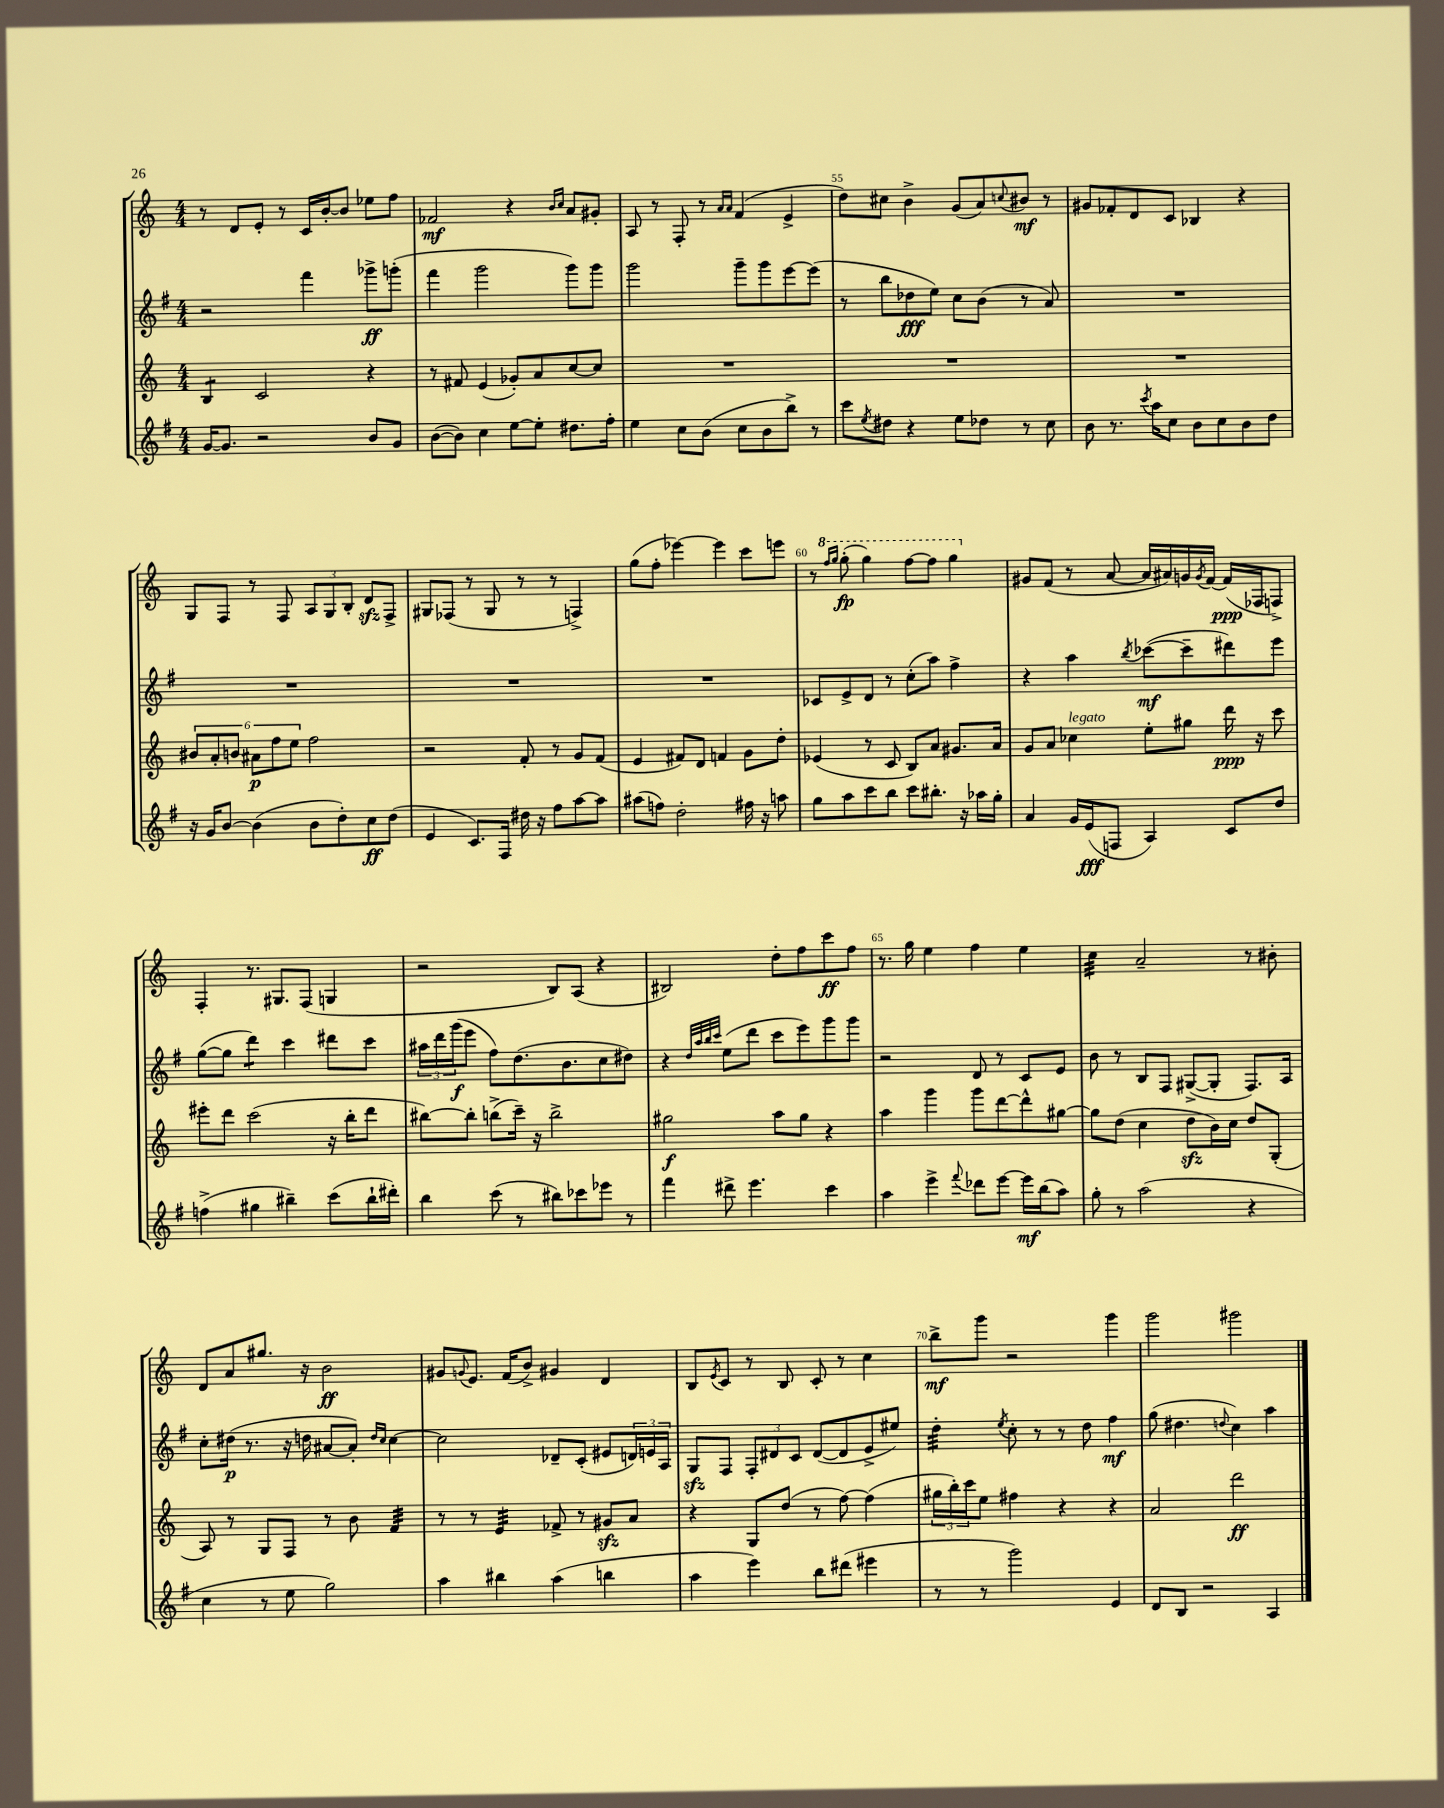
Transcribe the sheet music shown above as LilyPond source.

<<
\new StaffGroup <<
\new Staff = "s0" {
    \clef treble \key c \major \numericTimeSignature \time 4/4
    r8 d'8 e'8-. r8 c'16 b'16~-. b'8 ees''8 f''8 |
    fes'2\mf r4 \grace { b'16 c''16 } a'8 gis'8-. |
    a8 r8 f8-. r8 \grace { a'16 a'16 } f'4( e'4-> |
    d''8) cis''8 b'4-> g'8( a'8) \appoggiatura { c''8 } bis'8\mf r8 |
    gis'8 fes'8-. d'8 c'8 bes4 r4 |
    g8 f8 r8 f8 \tuplet 3/2 { a8 g8 b8-. } d'8\sfz f8-> |
    gis8 fes8( r8 gis8 r8 r8 f4->) |
    g''8( f''8-. ees'''4~) ees'''4 c'''8 e'''8 |
    r8 \ottava #1 \grace { f'''16 g'''16 } g'''8-.\fp( g'''4) f'''8~ f'''8 g'''4 \ottava #0 |
    gis'8 f'8( r8 a'8~ a'16 ais'16) g'16 \acciaccatura { g'8 } f'16~ f'16\ppp( fes16 f8->) |
    f4-. r8. gis8. f8( g4 |
    r2 b8) a8( r4 |
    bis2) d''8-. f''8 c'''8\ff f''8 |
    r8. g''16 e''4 f''4 e''4 |
    c''4:32 a'2-- r8 bis'8-. |
    d'8 a'8 gis''8. r16 b'2\ff |
    gis'8 \appoggiatura { g'8 } e'8. f'16( b'8->) gis'4 d'4 |
    b8 \acciaccatura { e'8 } c'8 r8 b8 c'8-. r8 c''4 |
    b''8->\mf g'''8 r2 g'''4 |
    g'''2 gis'''2 \bar "|." |
}
\new Staff = "s1" {
    \clef treble \key g \major \numericTimeSignature \time 4/4
    r2 fis'''4 ges'''8->\ff g'''8-.( |
    fis'''4 g'''2 g'''8) g'''8 |
    g'''2 g'''8-- g'''8 e'''8~ e'''8( |
    r8 b''8 des''8\fff e''8) c''8 b'8( r8 a'8) |
    R1 |
    R1 |
    R1 |
    R1 |
    ces'8 e'8-> d'8 r8 c''8-.( a''8) fis''4-> |
    r4 a''4 \acciaccatura { b''8 } ces'''8~\mf( ces'''8-- dis'''8) e'''8 |
    g''8~( g''8 d'''4:8) c'''4 dis'''8 c'''8 |
    \tuplet 3/2 { ais''16 d'''16 g'''16\f( } e'''8 fis''8) d''8.( b'8. c''8 dis''8) |
    r4 \grace { d''32 a''32 b''32 c'''32 } e''8( d'''8 c'''8 e'''8) g'''8 g'''8 |
    r2 d'8 r8 c'8 e'8 |
    b'8 r8 b8 fis8 gis8~->( gis8-. fis8.) a16 |
    c''8-. dis''16\p( r8. r16 d''16 ais'8~ ais'8-.) \grace { d''16 c''16 } c''4~ |
    c''2 des'8-- c'8-.( eis'8 \tuplet 3/2 { d'16) e'16 a16 } |
    g8\sfz fis8 \tuplet 3/2 { fis8-. dis'8 c'8 } dis'8~( dis'8 e'8-> eis''8) |
    d''4:32-. \acciaccatura { e''8 } c''8-. r8 r8 d''8 fis''4\mf |
    g''8( dis''4. \appoggiatura { d''8 } c''4) a''4 \bar "|." |
}
\new Staff = "s2" {
    \clef treble \key c \major \numericTimeSignature \time 4/4
    b4:8 c'2 r4 |
    r8 fis'8 e'4( ges'8-.) a'8 c''8~ c''8 |
    R1 |
    R1 |
    R1 |
    \tuplet 6/4 { bis'8 a'8-. b'8 ais'8\p f''8 e''8 } f''2 |
    r2 f'8-. r8 g'8 f'8( |
    e'4 fis'8) d'8 f'4 g'8 d''8-. |
    ees'4( r8 c'8 b8) a'8 gis'8. a'16 |
    g'8 a'8 ces''4^\markup { \italic "legato" } e''8-. gis''8 d'''16\ppp r16 c'''8 |
    eis'''8-. d'''8 c'''2( r16 b''16-. d'''8 |
    bis''8~) bis''8-. b''8->( c'''16--) r16 b''2-> |
    gis''2\f a''8 gis''8 r4 |
    a''4 g'''4 g'''8 d'''8~ d'''8-^ gis''8~ |
    gis''8 d''8( c''4 d''8\sfz b'16) c''16 d''8 g8-.( |
    a8) r8 g8 f8 r8 b'8 f'4:32 |
    r8 r8 e'4:32 fes'8-> r8 gis'8\sfz a'8 |
    r4 g8 d''8( r8 f''8~) f''4( |
    \tuplet 3/2 { gis''16 b''16-.) c'''16 } e''8 fis''4 r4 r4 |
    a'2 d'''2\ff \bar "|." |
}
\new Staff = "s3" {
    \clef treble \key g \major \numericTimeSignature \time 4/4
    g'16~ g'8. r2 b'8 g'8 |
    b'8~( b'8) c''4 e''8~ e''8-. dis''8. fis''16-. |
    e''4 c''8 b'8( c''8 b'8 b''8->) r8 |
    c'''8 \acciaccatura { e''8 } dis''8 r4 e''8 des''8 r8 c''8 |
    b'8 r8. \acciaccatura { c'''8 } a''16 c''8 b'8 c''8 b'8 d''8 |
    r16 g'16 b'8~ b'4( b'8 d''8-.) c''8\ff d''8( |
    e'4 c'8.) fis16 dis''16 r16 fis''8 a''8~ a''8 |
    ais''8( f''8) d''2-. fis''16 r16 a''8 |
    g''8 a''8 c'''8 b''8 c'''8 bis''8.-. r16 aes''16 g''16-. |
    a'4 g'16 e'16\fff( f8 a4) c'8 d''8 |
    f''4->( gis''4 bis''4--) c'''8( bis''16-! dis'''16-.) |
    b''4 c'''8( r8 bis''8) ces'''8 ees'''8 r8 |
    fis'''4 dis'''8-> e'''4. c'''4 |
    a''4 e'''4-> \appoggiatura { fis'''8 } des'''8 e'''8~ e'''16\mf b''16( a''8) |
    g''8-. r8 a''2( r4 |
    c''4 r8 e''8 g''2) |
    a''4 bis''4 a''4( b''4 |
    a''4 e'''4) b''8 dis'''8( eis'''4 |
    r8 r8 g'''2) e'4 |
    d'8 b8 r2 a4 \bar "|." |
}
>>
>>
\layout { \context { \Score currentBarNumber = #52 \override BarNumber.break-visibility = ##(#f #t #t) barNumberVisibility = #(every-nth-bar-number-visible 5) } }
